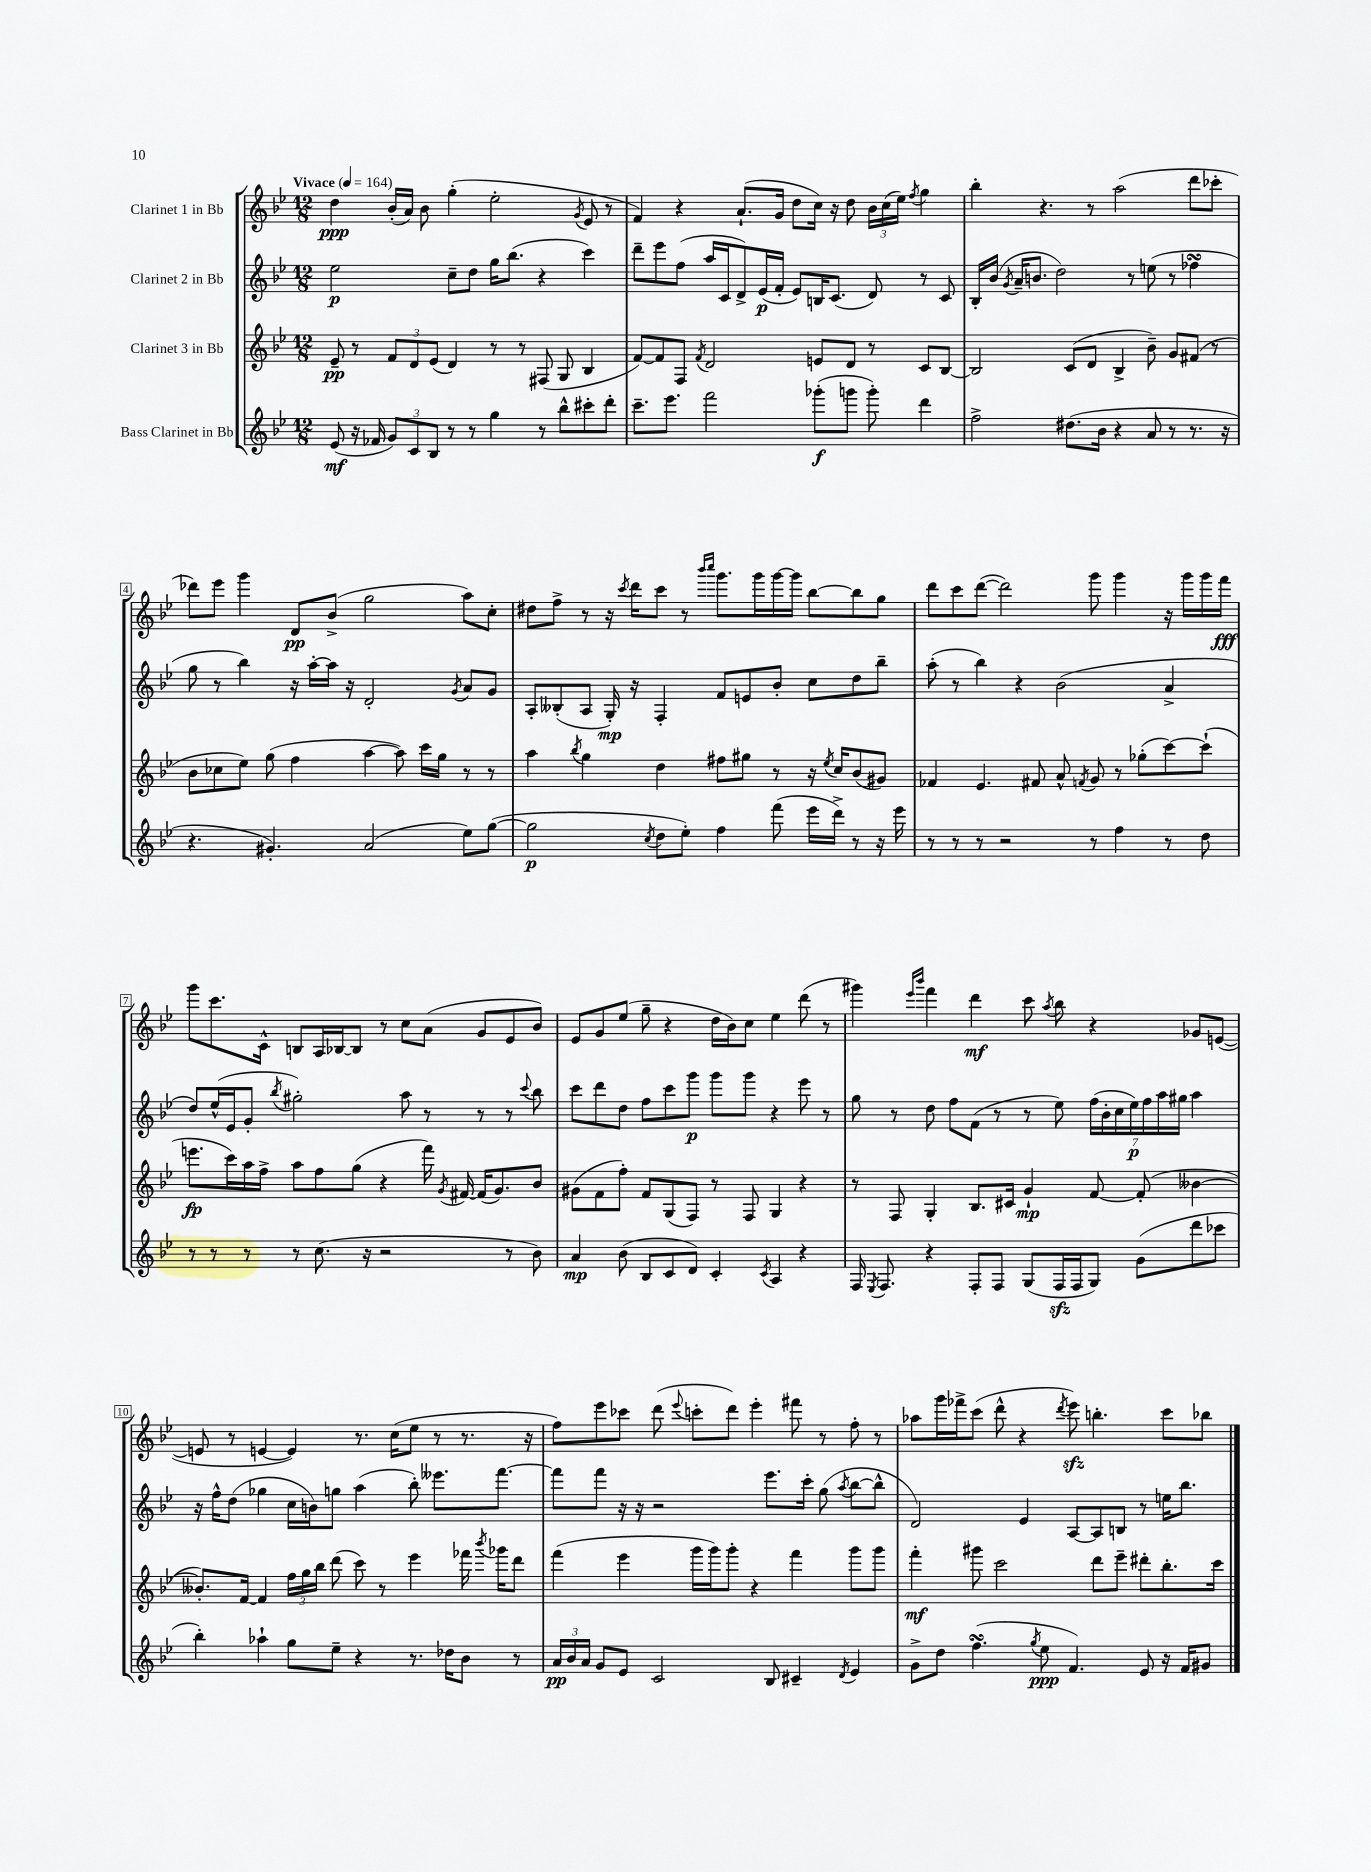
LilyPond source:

<<
\new StaffGroup <<
\new Staff = "s0" \with { instrumentName = "Clarinet 1 in Bb" } {
    \clef treble \key bes \major \numericTimeSignature \time 12/8 \tempo "Vivace" 4 = 164
    \autoBeamOff d''4\ppp bes'16[-.( a'16]) bes'8 g''4-.( ees''2-. \acciaccatura { g'8 } ees'8 r8 |
    f'4) r4 a'8.[-!( g'16] d''8[ c''16]) r16 d''8 \tuplet 3/2 { bes'16[ c''16( ees''16]) } \acciaccatura { f''8 } g''4 |
    bes''4-. r4. r8 a''2( d'''8[ ces'''8]-. |
    des'''8[) ees'''8] g'''4 d'8[\pp bes'8]->( g''2 a''8[) c''8]-. |
    dis''8[ f''8]-> r8 r16 \acciaccatura { c'''8 } d'''16[ c'''8] r8 \grace { bes'''16[ c''''16] } g'''8.[ g'''16 g'''16~ g'''16] bes''8[~ bes''8 g''8] |
    d'''8[ c'''8 d'''8]~( d'''2) g'''8 g'''4 r16 g'''16[ g'''16 f'''16]\fff |
    g'''8[ c'''8. c'16]-^ b8[ a16 bes16~ bes8] r8 c''8[ a'8]( g'8[ ees'8 bes'8]) |
    ees'8[ g'8 ees''8]( g''8-- r4 d''16[ bes'16) c''8] ees''4 d'''8( r8 |
    gis'''4) \grace { ees'''16[ bes'''16] } f'''4 d'''4\mf c'''8 \acciaccatura { a''8 } bes''8 r4 ges'8[ e'8]~( |
    e'8 r8 e'4~ e'4) r8. c''16[( ees''8] r8 r8. r16 |
    f''8[) ees'''8 ces'''8] d'''8( \appoggiatura { ees'''8 } c'''8[-. d'''8]) ees'''4-. fis'''8 r8 f''8-. r8 |
    aes''8[ g'''16 fes'''16-> c'''8]( d'''8-^ r4 \acciaccatura { d'''8 } ees'''8\sfz) b''4.-. c'''8[ bes''8] \bar "|." |
}
\new Staff = "s1" \with { instrumentName = "Clarinet 2 in Bb" } {
    \clef treble \key bes \major \numericTimeSignature \time 12/8
    \autoBeamOff ees''2\p c''8[-- d''8] g''16[ bes''8.]( r4 c'''4) |
    d'''8[-- ees'''8 f''8]( a''16[ c'16 d'8->) ees'16\p( f'16]-. ees'8[) b16 c'8.]( d'8) r8 c'8 |
    bes16[-. bes'16]( \acciaccatura { g'8 } a'16[-- b'8.] d''2) r8 e''8( r8 fes''4\turn |
    g''8 r8 bes''4) r16 a''16[~-. a''16] r16 d'2-. \acciaccatura { g'8 } a'8[ g'8] |
    a8[-. beses8-.( a8] g16-.\mp) r16 f4-. f'8[ e'8 bes'8]-. c''8[ d''8 bes''8]-- |
    a''8-.( r8 bes''4) r4 bes'2( a'4-> |
    d''8[) ees''16-^( ees'16 g'8]-. \acciaccatura { bes''8 } gis''2-.) a''8 r8 r8 r8 \appoggiatura { c'''8 } bes''8 |
    c'''8[ d'''8 d''8] f''8[ c'''8 g'''8]\p g'''8[ g'''8] r4 ees'''8 r8 |
    g''8 r8 d''8 f''8[ f'8]( r8 r8 ees''8) \tuplet 7/4 { f''16[( bes'16-. c''16 ees''16\p) f''16 a''16 gis''16] } a''4 |
    r16 f''16[-^ d''8]( ges''4 c''16[ b'16) g''8] a''4( bes''8-.) eeses'''8.[ f'''8.]~ |
    f'''8[ f'''8] r16 r16 r2 ees'''8.[ c'''16]-. g''8( \acciaccatura { a''8 } bes''8[~ bes''8]-^ |
    d'2) ees'4 a8[~ a8 b8] r8 e''16[ bes''8.] \bar "|." |
}
\new Staff = "s2" \with { instrumentName = "Clarinet 3 in Bb" } {
    \clef treble \key bes \major \numericTimeSignature \time 12/8
    \autoBeamOff ees'8--\pp r8 \tuplet 3/2 { f'8[ d'8 ees'8]( } d'4) r8 r8 fis8( g8 bes4 |
    f'8[~) f'8 f8] \acciaccatura { f'8 } d'2 e'8[ d'8] r8 c'8[ bes8]~ |
    bes2 c'8[( d'8] bes4-> bes'8--) g'8[ fis'8]( r8 |
    bes'8[ ces''8 ees''8]) g''8( f''4 a''4~ a''8) c'''16[ g''16] r8 r8 |
    a''4 \acciaccatura { bes''8 } g''4 d''4 fis''8[ gis''8] r8 r16 \acciaccatura { ees''8 } c''16[ bes'8( gis'8]) |
    fes'4 ees'4. fis'8 a'8-^ \acciaccatura { f'8 } g'8 r8 ges''8[-.( c'''8~) c'''8]-!( |
    e'''8.[\fp c'''16) a''16 f''16]-> a''8[ f''8 g''8]( r4 f'''16) \acciaccatura { g'8 } fis'16~ fis'16[( g'8.) bes'8] |
    gis'8[( f'8 f''8]-.) f'8[ g8( f8]) r8 f8 g4 r4 |
    r8 f8 g4-. bes8.[ cis'16] g'4-!\mp f'8~ f'8-.( beses'4~ |
    beses'8.[-.) f'16]~ f'4 \tuplet 3/2 { f''16[ g''16 bes''16] } d'''8( c'''8) r8 ees'''4 fes'''16 \acciaccatura { bes'''8 } ges'''16[ d'''8] |
    f'''4( ees'''4 g'''16[ g'''16) g'''8]-. r4 f'''4 g'''8[ g'''8] |
    f'''4-.\mf gis'''8 c'''2 d'''8[ ees'''8]-- dis'''8[-. bes''8.-. c'''16] \bar "|." |
}
\new Staff = "s3" \with { instrumentName = "Bass Clarinet in Bb" } {
    \clef treble \key bes \major \numericTimeSignature \time 12/8
    \autoBeamOff ees'8\mf( r16 fes'16 \tuplet 3/2 { g'8[) c'8 bes8] } r8 r8 g''4 r8 bes''8[-^ cis'''8-. d'''8]-. |
    c'''8.[-- ees'''8.] f'''2 ges'''8[-.\f( g'''8] g'''8-.) d'''4 |
    f''2-> dis''8.[( bes'16] r4 a'8 r8 r8. r16 |
    r4. gis'4.-.) a'2( ees''8[) g''8]~( |
    g''2\p \acciaccatura { c''8 } d''8[ ees''8]-.) f''4 f'''8( ees'''16[ d'''16]->) r8 r16 ees'''16 |
    r8 r8 r8 r2 r8 f''4 r8 d''8 |
    r8 r8 r8 r8 c''8.( r16 r2 r8 bes'8) |
    a'4\mp bes'8( bes8[ c'8 d'8]) c'4-. \acciaccatura { c'8 } a4 r4 |
    f16 \acciaccatura { ees8 } f8. r4 f8[-. f8] g8[( f16\sfz f16 g8]) g'8[( d'''8 ces'''8] |
    bes''4-.) aes''4-! g''8[ ees''8]-- r4 r8. des''16[ bes'8] r8 |
    \tuplet 3/2 { a'16[\pp bes'16 a'16] } g'8[ ees'8] c'2 bes8 cis'4-- \acciaccatura { d'8 } ees'4 |
    g'8[-> d''8] f''4.\turn( \acciaccatura { g''8 } ees''8\ppp f'4.) ees'8 r16 f'16[ gis'8] \bar "|." |
}
>>
>>
\layout { \context { \Score \override BarNumber.stencil = #(make-stencil-boxer 0.1 0.3 ly:text-interface::print) } }
